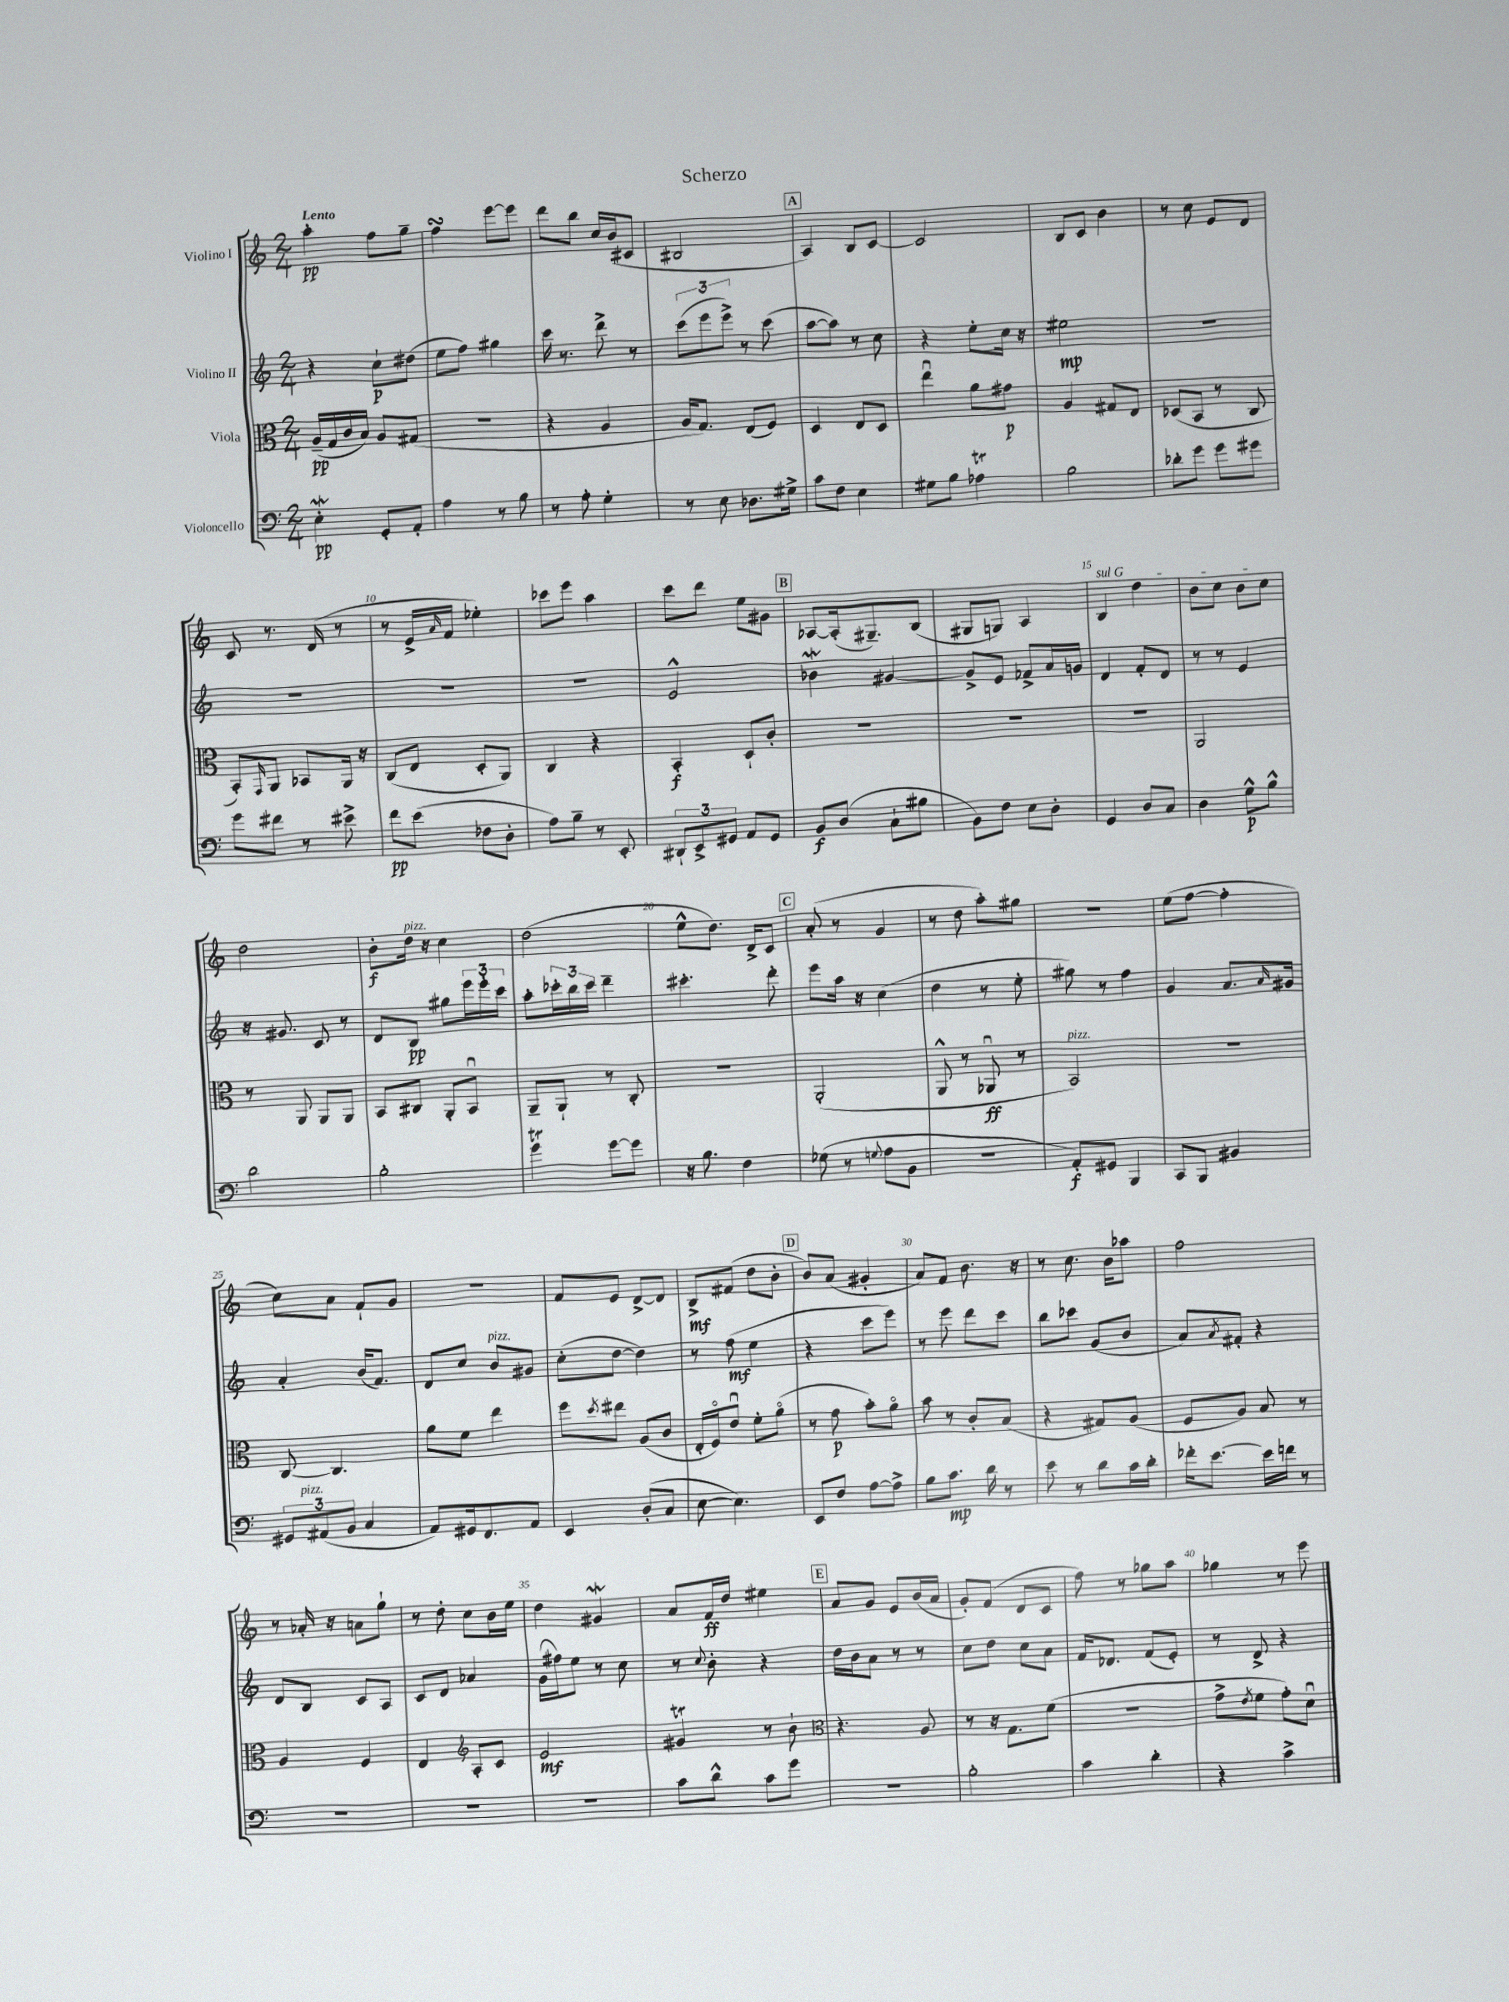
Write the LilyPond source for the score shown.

\header { title = "Scherzo" }
<<
\new StaffGroup <<
\new Staff = "s0" \with { instrumentName = "Violino I" } {
    \clef treble \key c \major \numericTimeSignature \time 2/4 \tempo "Lento"
    a''4-.\pp f''8 g''8-- |
    f''4\turn e'''8~ e'''8 |
    d'''8 b''8 c''16 b'16( cis'8 |
    bis2 |
    \mark \markup { \box "A" } a4) b8 c'8~ |
    c'2 |
    b8 c'8 b'4 |
    r8 c''8 e'8 d'8 |
    c'8 r8. d'16( r8 |
    r8 e'16-> \grace { a'16 } f'16 ees''4-.) |
    ces'''8 e'''8 a''4 |
    c'''8 d'''8 e''8 gis'8 |
    \mark \markup { \box "B" } aes8~ aes16-.( gis8.--) b8( |
    gis8 g8) a4 |
    \once \override TextSpanner.bound-details.left.text = \markup { \italic "sul G" } b4\startTextSpan d''4 |
    b'8 c''8 b'8 c''8\stopTextSpan |
    d''2 |
    b'8-.\f d''16^\markup { \italic "pizz." } r16 c''4 |
    d''2( |
    e''8-^ d''8.) d'16-> c'8 |
    \mark \markup { \box "C" } a'8-.( r8 g'4 |
    r8 d''8 a''8-.) gis''8 |
    r2 |
    e''8( f''8~ f''4-. |
    c''8) a'8 f'8-! g'8 |
    R2 |
    f'8 e'8 d'8~-> d'8 |
    b8->\mf fis'8( d''8 b'8-. |
    \mark \markup { \box "D" } b'8) a'8( gis'4-. |
    a'8) f'8 b'8. r16 |
    r8 c''8. b'16 aes''8 |
    f''2 |
    r8 aes'16-. r16 a'8 g''8-! |
    r8 d''8-. c''8 b'16 e''16 |
    d''4 gis'4\mordent |
    a'8 f'16\ff d''16 eis''4 |
    \mark \markup { \box "E" } a'8 g'8 e'8 b'16( a'16 |
    g'8-.) f'8( d'8 c'8 |
    f''8) r8 ges''8 a''8 |
    ges''4 r8 e'''8 \bar "|." |
}
\new Staff = "s1" \with { instrumentName = "Violino II" } {
    \clef treble \key c \major \numericTimeSignature \time 2/4
    r4 c''8-!\p dis''8( |
    e''8 f''8) gis''4 |
    c'''16 r8. d'''8-> r8 |
    \tuplet 3/2 { c'''8( e'''8 e'''8->) } r8 c'''8( |
    \mark \markup { \box "A" } a''8~ a''8) r8 c''8 |
    r4 e''8-. c''16 r16 |
    eis''2\mp |
    R2 |
    R2 |
    R2 |
    R2 |
    e'2-^ |
    \mark \markup { \box "B" } bes'4\mordent gis'4~ |
    gis'8-> e'8 fes'8-> a'16 g'16 |
    d'4 f'8-. d'8 |
    r8 r8 e'4 |
    r16 gis'8. c'8 r8 |
    d'8 b8\pp gis''8 \tuplet 3/2 { e'''16 e'''16-. c'''16 } |
    a''8-. \tuplet 3/2 { ces'''16-. b''16 ces'''16 } d'''4-- |
    cis'''4.-. d'''8-. |
    \mark \markup { \box "C" } e'''8 a''16 r16 c''4( |
    d''4 r8 e''8-. |
    gis''8) r8 f''4 |
    g'4 a'8. \grace { a'16 } gis'16 |
    a'4-. b'16( f'8.) |
    d'8 c''8 b'8^\markup { \italic "pizz." } gis'8 |
    c''8-.( d''8~ d''4) |
    r8 f''8\mf( e''4 |
    \mark \markup { \box "D" } r4 c'''8 e'''8) |
    r8 e'''8 d'''8 c'''8 |
    b''8 ces'''8 g'8( b'8 |
    a'8) \acciaccatura { a'8 } fis'8-. r4 |
    d'8 b8 c'8 a8 |
    c'8 d'8 aes'4 |
    g'16( fis''16) e''8 r8 c''8 |
    r8 \appoggiatura { c''8 } b'8-. r4 |
    \mark \markup { \box "E" } d''16 b'16 a'8 r8 r8 |
    c''8 d''8 c''8 a'8 |
    f'16 des'8. f'8( e'8-.) |
    r8 d'8-> r4 \bar "|." |
}
\new Staff = "s2" \with { instrumentName = "Viola" } {
    \clef alto \key c \major \numericTimeSignature \time 2/4
    a16--\pp( g16 c'16 b16) a8 gis8( |
    R2 |
    r4 a4 |
    a16 g8.) e8( f8) |
    \mark \markup { \box "A" } d4 e8 d8 |
    e''4\downbow a'8 gis'8\p |
    a4 gis8 e8 |
    des8( b,8 r8 c8 |
    b,8-.) \grace { g,16 } a,8 bes,8 a,16 r16 |
    c8( e8 d8-. a,8) |
    c4 r4 |
    b,4-.\f d8-! c'8-. |
    \mark \markup { \box "B" } R2 |
    R2 |
    R2 |
    a,2 |
    r8 a,8 a,8 a,8 |
    b,8 cis8 a,8-. b,8\downbow |
    a,8-- a,8-! r8 c8-. |
    r2 |
    \mark \markup { \box "C" } a,2-.( |
    a,8-^ r8 aes,8\downbow\ff r8 |
    b,2^\markup { \italic "pizz." }) |
    r2 |
    c8~ c4. |
    a'8 f'8 e''4 |
    f''8 \acciaccatura { d''8 } eis''8 a8( c'8 |
    e16-. f16\flageolet) e'8\downbow f'8-. a'8\flageolet( |
    \mark \markup { \box "D" } r8 g'8\p b'8-.) a'8\flageolet |
    b'8 r8 c'8-. b8( |
    r4 gis8) a8( |
    f8 a8) b8 r8 |
    a4 f4 |
    e4 \clef treble a8-. c'8 |
    e'2\mf |
    gis'4\trill r8 b'8-! |
    \mark \markup { \box "E" } \clef alto r4. a8 |
    r8 r16 g8. f'8( |
    r2 |
    g'8-> \acciaccatura { e'8 } f'8 g'8-.) d'8\downbow \bar "|." |
}
\new Staff = "s3" \with { instrumentName = "Violoncello" } {
    \clef bass \key c \major \numericTimeSignature \time 2/4
    e4-.\mordent\pp g,8-. a,8-. |
    a4 r8 b8 |
    r8 a8-. g4-. |
    r8 e8 des8. gis16-> |
    \mark \markup { \box "A" } c'8 f8 e4 |
    gis8 b8 aes4\trill |
    b2 |
    des'8-. g'8 g'8 gis'8 |
    g'8 fis'8 r8 eis'8-> |
    f'8\pp e'8( fes8 d8-. |
    a8) b8-- r8 e,8-. |
    \tuplet 3/2 { dis,8-! e,8-> gis,8 } a,8 gis,8 |
    \mark \markup { \box "B" } b,8\f d8( c8-! bis8 |
    b,8) f8 e8 d8-. |
    g,4 d8 c8 |
    d4 g8-^\p b8-^ |
    d'2 |
    b2-. |
    g'4\trill g'8~ g'8 |
    r16 b8. f4 |
    \mark \markup { \box "C" } ges8( r8 \appoggiatura { g8 } a8 b,8 |
    R2 |
    a,8-.\f) gis,8 b,,4 |
    c,8 b,,8 bis,4 |
    \tuplet 3/2 { gis,8 ais,8^\markup { \italic "pizz." }( b,8 } c4 |
    a,8) gis,16 f,8. a,8 |
    e,4 d8-.( c8 |
    e8~ e4.) |
    \mark \markup { \box "D" } e,8 f8 a8~ a8-> |
    b8 c'8.\mp d'16 r8 |
    e'8 r8 d'8 c'16 d'16-. |
    fes'16-. e'8.~ e'16 f'16 r8 |
    R2 |
    R2 |
    R2 |
    c'8 d'8-^ c'8 g'8 |
    \mark \markup { \box "E" } r2 |
    b2-. |
    c'4 d'4-. |
    r4 c'4-> \bar "|." |
}
>>
>>
\layout { \context { \Score \override BarNumber.break-visibility = ##(#f #t #t) barNumberVisibility = #(every-nth-bar-number-visible 5) } }
